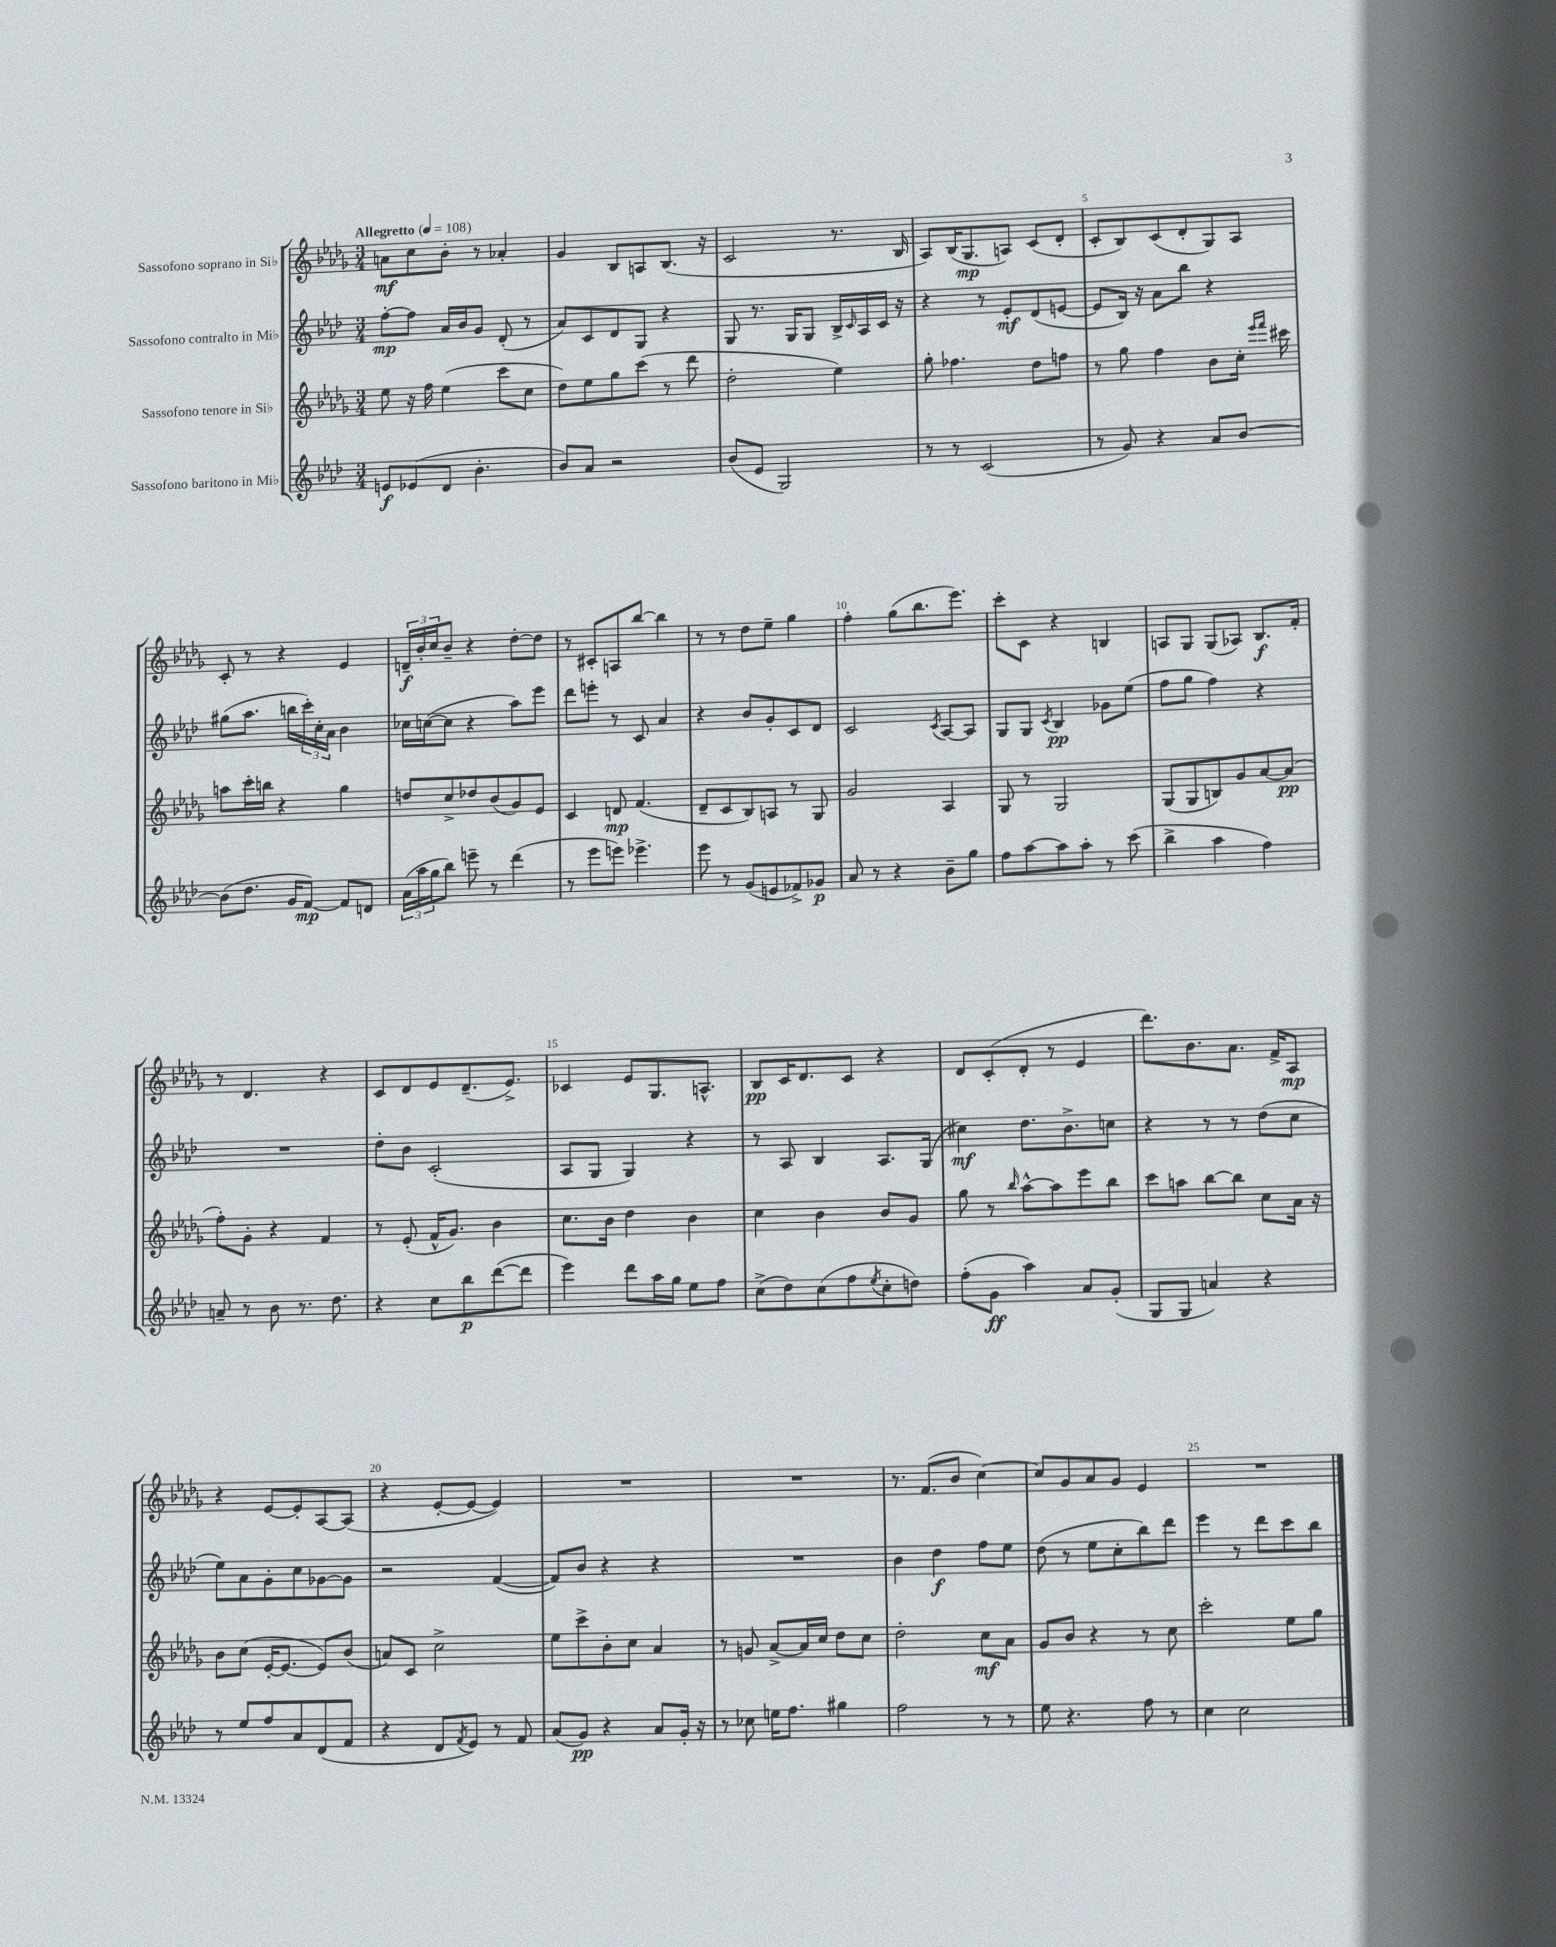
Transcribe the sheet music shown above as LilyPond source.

<<
\new StaffGroup <<
\new Staff = "s0" \with { instrumentName = "Sassofono soprano in Sib" } {
    \clef treble \key des \major \numericTimeSignature \time 3/4 \tempo "Allegretto" 4 = 108
    a'8\mf c''8 bes'8-. r8 aes'4-. |
    ges'4 bes8 a8 bes8.( r16 |
    c'2 r8. bes16 |
    aes8) bes16( ges8.\mp a8) c'8( des'8-. |
    c'8-. bes8) c'8( des'8-. ges8) aes8 |
    c'8-. r8 r4 ees'4 |
    \tuplet 3/2 { d'16--\f bes'16-. c''16 } bes'8-- r4 des''8~-. des''8 |
    r8 cis'8-. a8 bes''8~ bes''4 |
    r8 r8 des''8 ees''8-- ges''4 |
    f''4-. ges''8( bes''8. ees'''8.) |
    c'''8-. c'8 r4 b4 |
    a8 ges8 ges8( aes8) bes8.\f f'16-. |
    r8 des'4. r4 |
    c'8 des'8 ees'8 des'8.--( ees'8.->) |
    ces'4 ees'8 ges8. a8.-^ |
    bes8\pp c'16 des'8. c'8 r4 |
    des'8 c'8-.( des'8-. r8 ees'4 |
    des'''8.) bes'8. aes'8. f'16-> aes8\mp |
    r4 ees'8~ ees'8-. aes8~ aes8( |
    r4 ees'8~-. ees'8~ ees'4) |
    R2. |
    R2. |
    r8. f'8.( bes'8 c''4~) |
    c''8 ges'8 aes'8 ges'8 ees'4 |
    R2. \bar "|." |
}
\new Staff = "s1" \with { instrumentName = "Sassofono contralto in Mib" } {
    \clef treble \key aes \major \numericTimeSignature \time 3/4
    f''8~-.\mp f''8 aes'16 bes'16 g'8 des'8-.( r8 |
    aes'8) c'8 des'8 g8 r4 |
    g8 r8. g16 g8 bes16-> \grace { c'16 } aes16 c'16 r16 |
    r4 r8 ees'8-.\mf des'8( e'8~ |
    e'8 bes16) r16 aes'8 bes''8 r4 |
    gis''8( aes''8. b''16 \tuplet 3/2 { c'''16-.) c''16-. aes'16 } bes'4 |
    ces''16 c''16~( c''8 r4 aes''8) ees'''8 |
    des'''8 e'''8-. r8 c'8 aes'4 |
    r4 bes'8 g'8-. c'8 des'8 |
    c'2 \acciaccatura { c'8 } aes8~ aes8 |
    g8 g8 \acciaccatura { c'8 } bes4\pp ges'8 ees''8( |
    f''8 g''8 f''4) r4 |
    R2. |
    des''8-. bes'8 c'2-.( |
    aes8 g8 g4) r4 |
    r8 aes8 bes4 aes8. g16( |
    cis''4\mf) des''8. bes'8.-> c''8 |
    r4 r8 r8 des''8( c''8 |
    ees''8) aes'8 g'8-. c''8 ges'8~ ges'8 |
    r2 f'4~( |
    f'8) bes'8 r4 r4 |
    R2. |
    bes'4 des''4\f f''8 ees''8 |
    des''8( r8 ees''8 c''8-. bes''8) des'''8 |
    ees'''4 r8 des'''8 c'''8 bes''8 \bar "|." |
}
\new Staff = "s2" \with { instrumentName = "Sassofono tenore in Sib" } {
    \clef treble \key des \major \numericTimeSignature \time 3/4
    ees''8 r16 f''16 ees''4( c'''8 c''8 |
    des''8) ees''8 ges''8 c'''8( r8 des'''8 |
    des''2-. ees''4) |
    ges''8-. fes''4. des''8 f''8 |
    r8 ges''8 f''4 bes'8 c''16-. \grace { ees'''16 f'''16 } cis'''16 |
    a''8 c'''16-. b''16 r4 ges''4 |
    d''8 c''8-> des''8 bes'8( ges'8) ees'8 |
    c'4 d'8\mp f'4.( |
    des'8-- c'8 bes8) a8 r8 ges8 |
    ges'2 aes4 |
    ges8 r8 ges2 |
    ges8( ges8 b8) ges'8 aes'8~ aes'8\pp( |
    f''8-.) ges'8-. r4 f'4 |
    r8 ees'8-.( f'16-^ ges'8.) bes'4 |
    c''8. bes'16 des''4 bes'4 |
    c''4 bes'4 bes'8 ges'8 |
    ges''8 r8 \grace { bes''16 } aes''8~-^ aes''8 ees'''8 bes''8 |
    c'''8 a''8 bes''8~ bes''8 c''8 aes'16 r16 |
    bes'8 c''8( ees'16~-. ees'8.~ ees'8) bes'8( |
    a'8) c'8 c''2-> |
    ees''8 c'''8-> bes'8-. c''8 aes'4 |
    r8 g'8 aes'8~-> aes'16 c''16 des''8 c''8 |
    des''2-. c''8\mf aes'8 |
    ges'8 bes'8 r4 r8 c''8 |
    c'''2-. ees''8 ges''8 \bar "|." |
}
\new Staff = "s3" \with { instrumentName = "Sassofono baritono in Mib" } {
    \clef treble \key aes \major \numericTimeSignature \time 3/4
    e'8\f ees'8( des'8 bes'4.-. |
    bes'8) aes'8 r2 |
    bes'8( ees'8 g2) |
    r8 r8 c'2( |
    r8 g'8) r4 aes'8 bes'8~ |
    bes'8( des''8. g'16 f'8~\mp) f'8 d'8 |
    \tuplet 3/2 { aes'16( aes''16 g''16 } bes''8) e'''8-- r8 des'''4( |
    r8 ees'''8 e'''8) ees'''4.-> |
    ees'''8 r8 g'8( e'8 fes'8->) ges'8\p |
    aes'8 r8 r4 bes'8-- g''8 |
    f''8 aes''8~ aes''8 aes''8-. r8 c'''8( |
    bes''4-> aes''4 f''4) |
    a'8-- r8 bes'8 r8. des''8. |
    r4 c''8 bes''8\p des'''8~( des'''8 |
    ees'''4) des'''8 aes''16 g''16 ees''8 f''8 |
    c''8->( des''8) c''8( f''8 \acciaccatura { ees''8 } c''8-. d''8) |
    f''8-.( g'8\ff aes''4) aes'8 g'8-.( |
    g8 g8 a'4) r4 |
    r8 ees''8 f''8 aes'8 des'8( f'8 |
    r4 des'8 \acciaccatura { f'8 } ees'8) r8 f'8 |
    aes'8( g'8\pp) r4 aes'8 g'16-. r16 |
    r8 ces''8 e''16 f''8. gis''4 |
    f''2 r8 r8 |
    ees''8 r4. f''8 r8 |
    c''4 c''2 \bar "|." |
}
>>
>>
\layout { \context { \Score \override BarNumber.break-visibility = ##(#f #t #t) barNumberVisibility = #(every-nth-bar-number-visible 5) } }
